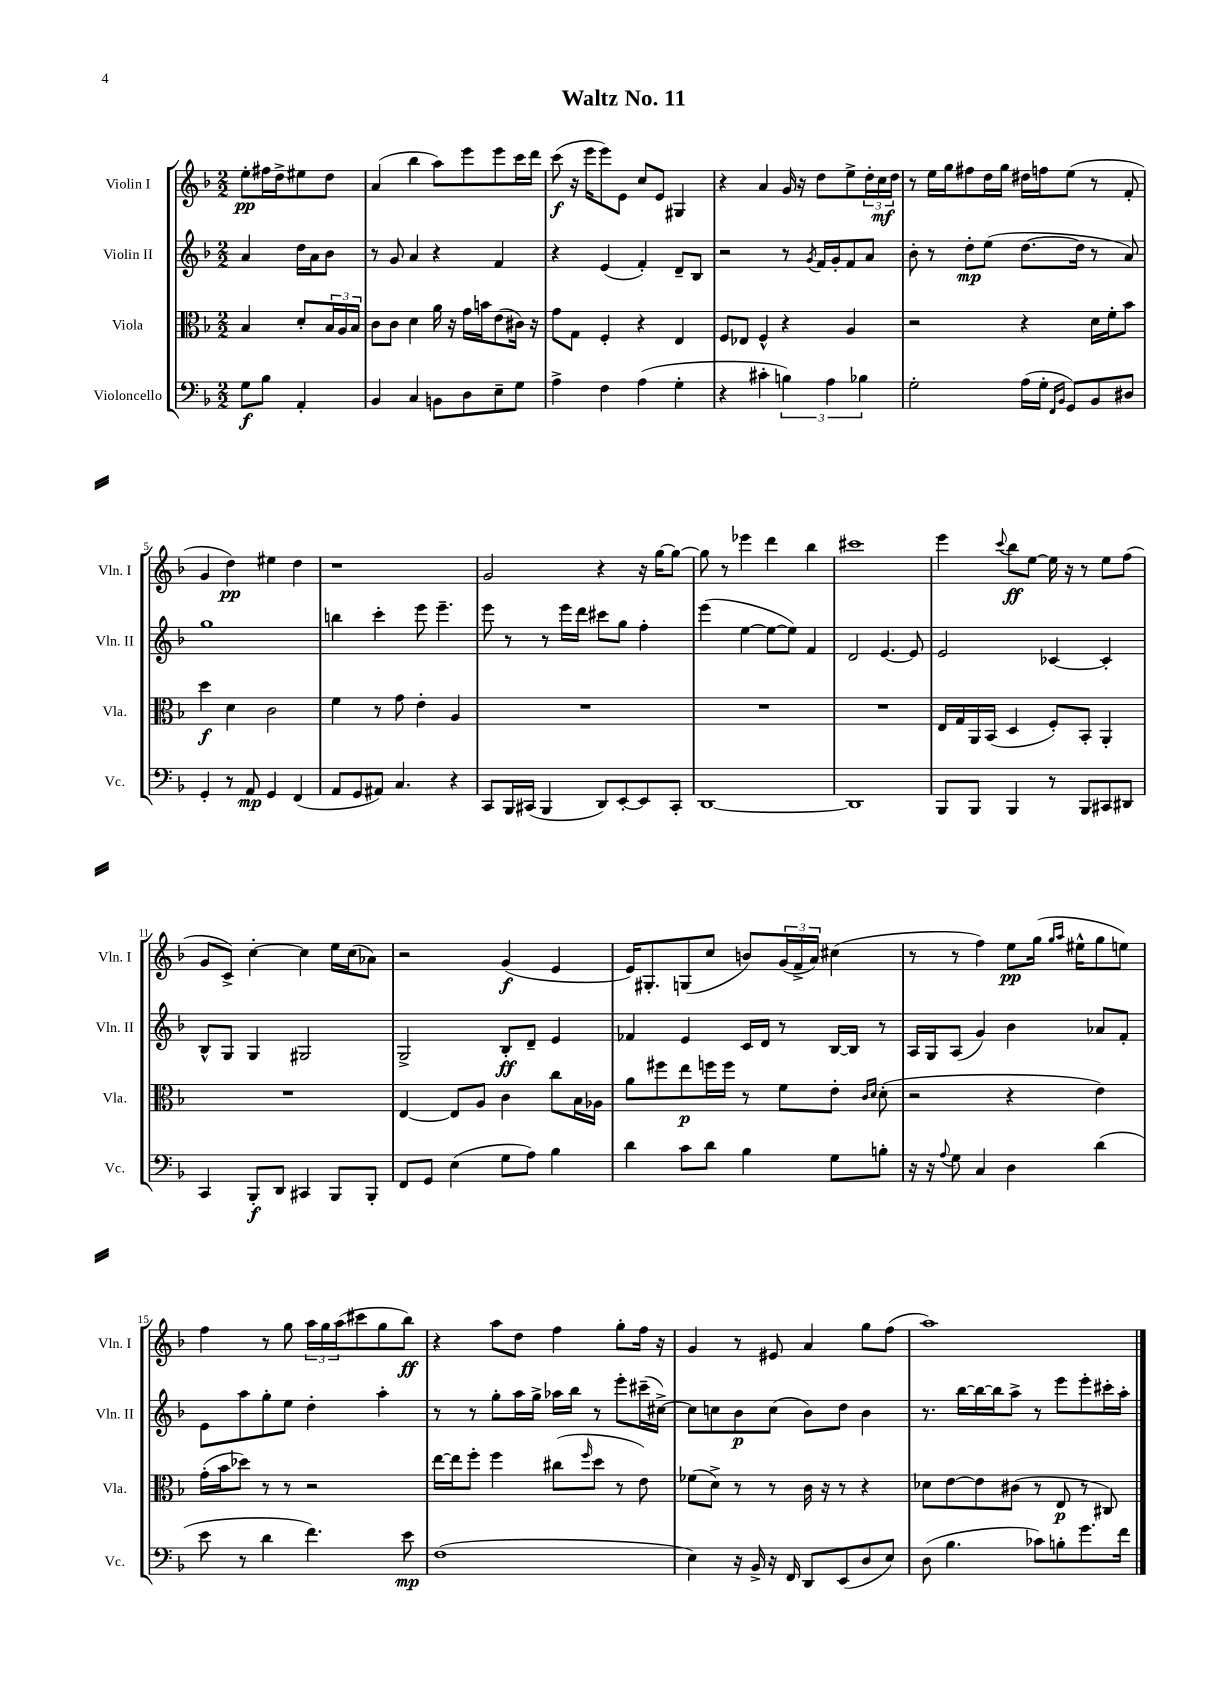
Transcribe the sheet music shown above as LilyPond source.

\header { title = "Waltz No. 11" }
<<
\new StaffGroup <<
\new Staff = "s0" \with { instrumentName = "Violin I" shortInstrumentName = "Vln. I" } {
    \clef treble \key f \major \numericTimeSignature \time 2/2 \partial 2
    e''8-.\pp fis''16 d''16-> eis''8 d''8 |
    a'4( bes''4 a''8) e'''8 e'''8 c'''16 d'''16 |
    c'''8\f( r16 e'''16 e'''8) e'8 c''8 e'8 gis4 |
    r4 a'4 g'16 r16 d''8 e''8-> \tuplet 3/2 { d''16-. c''16\mf d''16 } |
    r8 e''16 g''16 fis''8 d''16 g''16 dis''16 f''16 e''8( r8 f'8-. |
    g'4 d''4\pp) eis''4 d''4 |
    r1 |
    g'2 r4 r16 g''16~ g''8~ |
    g''8 r8 ees'''4 d'''4 bes''4 |
    cis'''1 |
    e'''4 \appoggiatura { c'''8 } bes''8\ff e''8~ e''16 r16 r8 e''8 f''8( |
    g'8 c'8->) c''4~-. c''4 e''16 c''16( aes'8) |
    r2 g'4\f( e'4 |
    e'16) gis8.-. g8( c''8 b'8) \tuplet 3/2 { g'16( f'16-> a'16) } cis''4( |
    r8 r8 f''4) e''8\pp g''16( \grace { g''16 a''16 } eis''16-^ g''8 e''8) |
    f''4 r8 g''8 \tuplet 3/2 { a''16 g''16 a''16( } cis'''8 g''8 bes''8\ff) |
    r4 a''8 d''8 f''4 g''8-. f''16 r16 |
    g'4 r8 eis'8 a'4 g''8 f''8( |
    a''1) \bar "|." |
}
\new Staff = "s1" \with { instrumentName = "Violin II" shortInstrumentName = "Vln. II" } {
    \clef treble \key f \major \numericTimeSignature \time 2/2 \partial 2
    a'4 d''16 a'16 bes'8 |
    r8 g'8 a'4 r4 f'4 |
    r4 e'4( f'4-.) d'8-- bes8 |
    r2 r8 \acciaccatura { g'8 } f'16 g'16-. f'8 a'8 |
    bes'8-. r8 d''8-.\mp e''8( d''8.~ d''16 r8 a'8) |
    g''1 |
    b''4 c'''4-. e'''8 e'''4.-- |
    e'''8 r8 r8 e'''16 d'''16 cis'''8 g''8 f''4-. |
    e'''4( e''4~ e''8~ e''8) f'4 |
    d'2 e'4.~ e'8 |
    e'2 ces'4~ ces'4-. |
    bes8-^ g8 g4 gis2 |
    g2-> bes8-.\ff d'8-- e'4 |
    fes'4 e'4 c'16 d'16 r8 bes16~ bes16 r8 |
    a16 g16 a8( g'4) bes'4 aes'8 f'8-. |
    e'8 a''8 g''8-. e''8 d''4-. a''4-. |
    r8 r8 g''8-. a''16 g''16-> aes''16 bes''16 r8 e'''8-. cis'''16--( cis''16~->) |
    cis''8 c''8 bes'8\p c''8( bes'8) d''8 bes'4 |
    r8. bes''16~ bes''16~ bes''16 a''8-> r8 e'''8 e'''8-. cis'''16-. a''16-. \bar "|." |
}
\new Staff = "s2" \with { instrumentName = "Viola" shortInstrumentName = "Vla." } {
    \clef alto \key f \major \numericTimeSignature \time 2/2 \partial 2
    bes4 d'8-. \tuplet 3/2 { bes16 a16 bes16 } |
    c'8 c'8 d'4 a'16 r16 g'16 b'16 e'8( cis'16) r16 |
    g'8 g8 f4-. r4 e4 |
    f8 ees8 f4-^ r4 a4 |
    r2 r4 d'16 f'16-. bes'8 |
    d''4\f d'4 c'2 |
    f'4 r8 g'8 e'4-. a4 |
    R1 |
    R1 |
    R1 |
    e16 g16 a,16 bes,16( d4 f8-.) bes,8-. a,4-. |
    R1 |
    e4~ e8 a8 c'4 c''8 bes16 aes16 |
    a'8 fis''8 e''8\p f''16 f''16 r8 f'8 e'8-. \grace { c'16 d'16 } d'8-.( |
    r2 r4 e'4) |
    g'16-.( bes'16 des''8) r8 r8 r2 |
    e''16~ e''16 f''8-. f''4 cis''8( \grace { f''16 } d''8 r8 e'8) |
    fes'8( d'8->) r8 r8 c'16 r16 r8 r4 |
    des'8 e'8~ e'8 cis'8( r8 e8\p r8 cis8) \bar "|." |
}
\new Staff = "s3" \with { instrumentName = "Violoncello" shortInstrumentName = "Vc." } {
    \clef bass \key f \major \numericTimeSignature \time 2/2 \partial 2
    g8\f bes8 a,4-. |
    bes,4 c4 b,8 d8 e8-- g8 |
    a4-> f4 a4( g4-. |
    r4 cis'4-. \tuplet 3/2 { b4) a4 bes4 } |
    g2-. a16( g16-. \grace { f,16 bes,16 } g,8) bes,8 dis8 |
    g,4-. r8 a,8\mp g,4 f,4( |
    a,8 g,8 ais,8) c4. r4 |
    c,8 bes,,16 cis,16( bes,,4 d,8) e,8~-. e,8 cis,8-. |
    d,1~ |
    d,1 |
    bes,,8 bes,,8 bes,,4 r8 bes,,8 cis,8 dis,8 |
    c,4 bes,,8-.\f d,8 cis,4 bes,,8 bes,,8-. |
    f,8 g,8 e4( g8 a8) bes4 |
    d'4 c'8 d'8 bes4 g8 b8-. |
    r16 r16 \appoggiatura { a8 } g8 c4 d4 d'4( |
    e'8 r8 d'4 f'4.) e'8\mp |
    f1( |
    e4) r16 bes,16-> r16 f,16 d,8 e,8( d8 e8) |
    d8( bes4. ces'8) b8-. g'8. f'16 \bar "|." |
}
>>
>>
